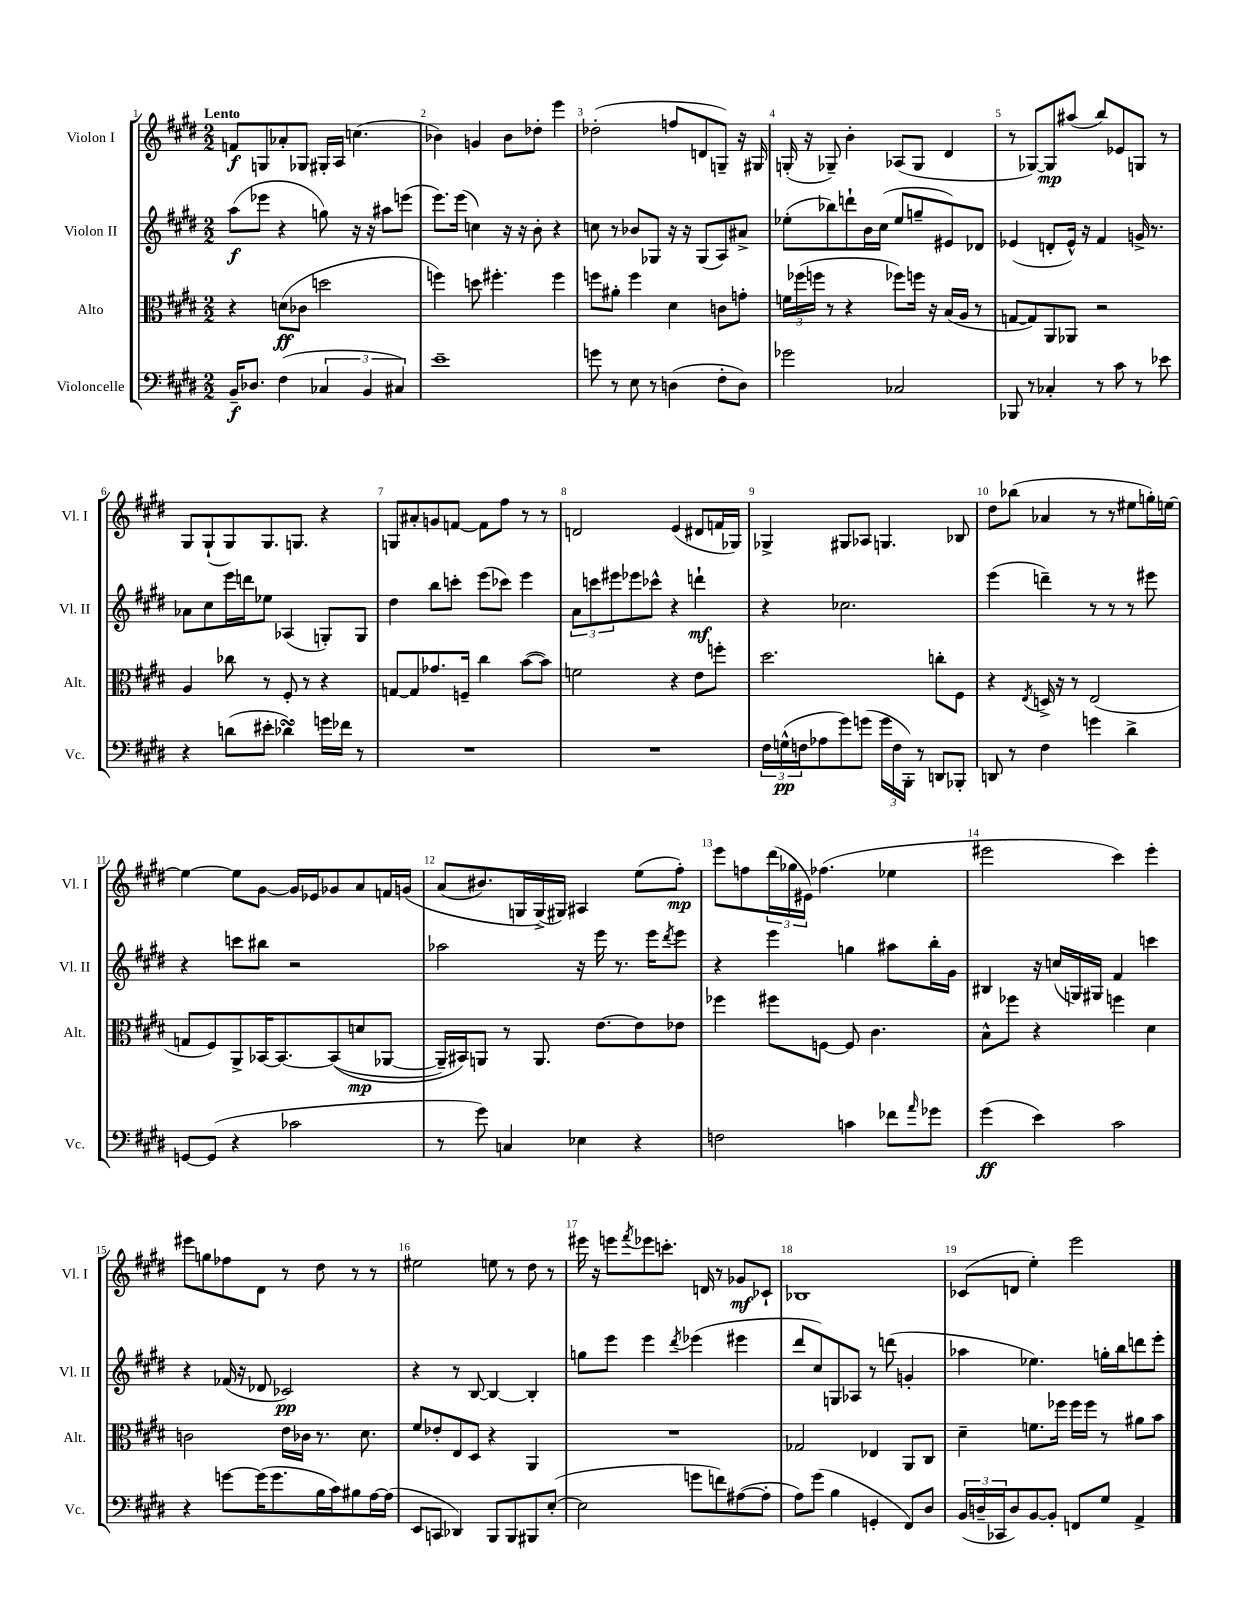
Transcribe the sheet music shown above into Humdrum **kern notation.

**kern	**dynam	**kern	**dynam	**kern	**dynam	**kern	**dynam
*part4	*part4	*part3	*part3	*part2	*part2	*part1	*part1
*staff4	*staff4	*staff3	*staff3	*staff2	*staff2	*staff1	*staff1
*I"Violoncelle	*	*I"Alto	*	*I"Violon II	*	*I"Violon I	*
*I'Vc.	*	*I'Alt.	*	*I'Vl. II	*	*I'Vl. I	*
*clefF4	*	*clefC3	*	*clefG2	*	*clefG2	*
*k[f#c#g#d#]	*	*k[f#c#g#d#]	*	*k[f#c#g#d#]	*	*k[f#c#g#d#]	*
*M2/2	*	*M2/2	*	*M2/2	*	*M2/2	*
=1	=1	=1	=1	=1	=1	=1	=1
!	!	!	!	!	!	!LO:TX:a:B:t=Lento	!
16BB~/KL	f	4r	.	(8aa\L	f	8fn/L	f
8.D-X/J	.	.	.	.	.	.	.
.	.	.	.	8eee-X\J	.	8Gn/	.
(4F#\	.	(8dn\L	ff	4r	.	8a-X'/	.
.	.	8c-X\J	.	.	.	8G-X/J	.
6C-X/	.	2ddn\	.	8ggn\)	.	16G#X'/LL	.
.	.	.	.	.	.	16A/JJ	.
.	.	.	.	16r	.	(4.ccn\	.
6BB/	.	.	.	.	.	.	.
.	.	.	.	16r	.	.	.
.	.	.	.	8aa#X\L	.	.	.
6C#X/)	.	.	.	.	.	.	.
.	.	.	.	(8eeen\J	.	.	.
=2	=2	=2	=2	=2	=2	=2	=2
1e~	.	4ffn\)	.	8.eee\L)	.	4b-X\)	.
.	.	.	.	(16eee\Jk	.	.	.
.	.	8ddn\	.	4ccn\)	.	4gn/	.
.	.	4.ff#X'\	.	.	.	.	.
.	.	.	.	16r	.	8b-\L	.
.	.	.	.	16r	.	.	.
.	.	.	.	8b'\	.	8dd-X'\J	.
.	.	4ff#\	.	4r	.	4eee\	.
=3	=3	=3	=3	=3	=3	=3	=3
8gn\	.	8ffn\L	.	8ccn\	.	(2dd-X'\	.
8r	.	8a#X'\J	.	8r	.	.	.
8E\	.	4ff\	.	8b-X/L	.	.	.
8r	.	.	.	8G-X/J	.	.	.
(4Dn\	.	4d#\	.	16r	.	8ffn/L	.
.	.	.	.	16r	.	.	.
.	.	.	.	(8G-/L	.	8dn/	.
8F#'\L	.	8cn\L	.	8A/)	.	8Gn~/J)	.
8D\J)	.	8gn'\J	.	8a#X^/J	.	16r	.
.	.	.	.	.	.	16G#X/	.
=4	=4	=4	=4	=4	=4	=4	=4
2g-X\	.	24fn\LL	.	(8ee-X'\L	.	(16Gn'/	.
.	.	(24ff-X\	.	.	.	.	.
.	.	.	.	.	.	16r	.
.	.	24ffn\JJ	.	.	.	.	.
.	.	8r	.	8bb-X\)	.	8G-X~/)	.
.	.	4r	.	8dddn`\	.	4b'\	.
.	.	.	.	16b\L	.	.	.
.	.	.	.	(16cc#\JJ	.	.	.
2C-X/	.	8ff-X\L)	.	8ee-/L	.	(8A-X/L	.
.	.	16ffn\Jk	.	8ggn~/	.	8G-/J	.
.	.	16r	.	.	.	.	.
.	.	(16B/LL	.	8e#X/)	.	4d#/	.
.	.	16A/JJ	.	.	.	.	.
.	.	8r	.	8d-X/J	.	.	.
=5	=5	=5	=5	=5	=5	=5	=5
8BBB-X/	.	[8Gn/L	.	(4e-X/	.	8r	.
8r	.	8G/])	.	.	.	[8G-X/L)	.
4C-X'/	.	8AA/	.	8dn'/L	.	8G-/]	mp
.	.	8AA-X/J	.	16e-^^/Jk)	.	(8aa#X/J	.
.	.	.	.	16r	.	.	.
8r	.	2r	.	4f#/	.	8bb/L)	.
8c#\	.	.	.	.	.	8e-X/	.
8r	.	.	.	16gn^/	.	8Gn/J	.
.	.	.	.	8.r	.	.	.
8e-X\	.	.	.	.	.	8r	.
!!LO:LB:g=z
=6	=6	=6	=6	=6	=6	=6	=6
4r	.	4A/	.	8a-X\L	.	8G#/L	.
.	.	.	.	8cc#\	.	(8G#`/	.
(8dn\L	.	8cc-X\	.	16eee\L	.	8G#/)	.
.	.	.	.	16dddn\J	.	.	.
8e#X'\J	.	8r	.	8ee-X\J	.	8.G#/	.
4d-XsSSs\)	.	8F#'/	.	(4A-X/	.	.	.
.	.	.	.	.	.	8.Gn/J	.
.	.	8r	.	.	.	.	.
16gn\LL	.	4r	.	8Gn'/L)	.	4r	.
16f-X\JJ	.	.	.	.	.	.	.
8r	.	.	.	8G/J	.	.	.
=7	=7	=7	=7	=7	=7	=7	=7
1r	.	[8Gn/L	.	4dd#\	.	8Gn/L	.
.	.	8G/]	.	.	.	8a#X'/	.
.	.	8.g-X/	.	8bb\L	.	8gn/	.
.	.	.	.	8cccn'\J	.	[8fn/J	.
.	.	16Fn~/Jk	.	.	.	.	.
.	.	4cc#\	.	(8eee\L	.	8f\L]	.
.	.	.	.	8ccc-X\J)	.	8ff#\J	.
.	.	([8b\L	.	4eee\	.	8r	.
.	.	8b\J])	.	.	.	8r	.
=8	=8	=8	=8	=8	=8	=8	=8
1r	.	2fn\	.	12a\L	.	2dn/	.
.	.	.	.	12cccn\	.	.	.
.	.	.	.	12eee#X\	.	.	.
.	.	.	.	8eee-X\	.	.	.
.	.	.	.	8ccc-X^^\J	.	.	.
.	.	4r	.	4r	.	(4e/	.
.	.	8e\L	.	4dddn`\	mf	8d#X/L	.
.	.	8ffn'\J	.	.	.	16fn/L	.
.	.	.	.	.	.	16G-X/JJ)	.
=9	=9	=9	=9	=9	=9	=9	=9
24F#\LL	.	2.dd#\	.	4r	.	4G-X^/	.
(24Gn^^\	pp	.	.	.	.	.	.
24Fn\J	.	.	.	.	.	.	.
8A-X\	.	.	.	.	.	.	.
8g#\)	.	.	.	2.cc-X\	.	8G#X/L	.
(8gn\J	.	.	.	.	.	8A-X/J	.
24g\LL	.	.	.	.	.	4.Gn/	.
24F\	.	.	.	.	.	.	.
24BBB'\JJ)	.	.	.	.	.	.	.
8r	.	.	.	.	.	.	.
8DDn/L	.	8ccn'\L	.	.	.	.	.
8BBB-X'/J	.	8F#\J	.	.	.	8B-X/	.
=10	=10	=10	=10	=10	=10	=10	=10
8DDn/	.	4r	.	(4eee\	.	8dd#\L	.
8r	.	.	.	.	.	(8bb-X\J	.
.	.	8qE/	.	.	.	.	.
4F#\	.	16Dn^/	.	4dddn~\)	.	4a-X/	.
.	.	16r	.	.	.	.	.
.	.	8r	.	.	.	.	.
4gn\	.	(2E/	.	8r	.	8r	.
.	.	.	.	8r	.	8r	.
4d#^\	.	.	.	8r	.	8ee#X\L	.
.	.	.	.	8eee#X\	.	16ggn'\L)	.
.	.	.	.	.	.	[16een\JJ	.
!!LO:LB:g=z
=11	=11	=11	=11	=11	=11	=11	=11
[8GGn/L	.	8Gn/L	.	4r	.	4ee\_	.
(8GG/J]	.	8F#/)	.	.	.	.	.
4r	.	8AA^/	.	8cccn\L	.	8ee\L]	.
.	.	[16BB-X/K	.	8bb#X\J	.	[8g#\J	.
.	.	8.BB-/_	.	.	.	.	.
2c-X\	.	.	.	2r	.	16g#/LL]	.
.	.	.	.	.	.	16e-X/J	.
.	.	((8BB-/]	.	.	.	8g-X/	.
.	.	8dn/	mp	.	.	8a/	.
.	.	[8AA-X/J	.	.	.	16fn/L	.
.	.	.	.	.	.	(16gn/JJ	.
=12	=12	=12	=12	=12	=12	=12	=12
8r	.	16AA-~/LL])	.	2aa-X\	.	(8a/L	.
.	.	16BB#X/J)	.	.	.	.	.
8g#\)	.	8AAn/J	.	.	.	8.b#X/)	.
4Cn/	.	8r	.	.	.	.	.
.	.	.	.	.	.	16Gn/L	.
.	.	8.AA/	.	.	.	(16G^/)	.
.	.	.	.	.	.	16G#X/JJ)	.
4E-X\	.	.	.	16r	.	4A#X/	.
.	.	[8.e\L	.	16eee\	.	.	.
.	.	.	.	8.r	.	.	.
4r	.	8e\]	.	.	.	(8ee\L	.
.	.	.	.	16eee\KL	.	.	.
.	.	.	.	8qddd#/	.	.	.
.	.	8e-X\J	.	8eee\J	.	8ff#'\J)	mp
=13	=13	=13	=13	=13	=13	=13	=13
2Fn\	.	4ff-X\	.	4r	.	8eee\L	.
.	.	.	.	.	.	8ffn\	.
.	.	8ff#X\L	.	4eee\	.	(24ddd#\L	.
.	.	.	.	.	.	24gg-X\	.
.	.	.	.	.	.	24e#X\JJ)	.
.	.	[8Fn\J	.	.	.	(4.ff-X\	.
4cn\	.	8F/]	.	4ggn\	.	.	.
.	.	4.c#\	.	.	.	.	.
8f-X\L	.	.	.	8aa#X\L	.	4ee-X\	.
16qqa/	.	.	.	.	.	.	.
8g-X\J	.	.	.	16bb'\L	.	.	.
.	.	.	.	16g#\JJ	.	.	.
=14	=14	=14	=14	=14	=14	=14	=14
(4g#\	ff	8B^^\L	.	4B#X/	.	2eee#X\	.
.	.	8ff-X\J	.	.	.	.	.
4e\)	.	4r	.	16r	.	.	.
.	.	.	.	(16ccn/LL	.	.	.
.	.	.	.	16Gn/)	.	.	.
.	.	.	.	16G#X/JJ	.	.	.
2c#\	.	4ffn\	.	4f#/	.	4ccc#\)	.
.	.	4d#\	.	4cccn\	.	4eee#'\	.
!!LO:LB:g=z
=15	=15	=15	=15	=15	=15	=15	=15
4r	.	2cn\	.	4r	.	8eee#X\L	.
.	.	.	.	.	.	8ggn\	.
[8gn\L	.	.	.	(16f-X/	.	8ff-X\	.
.	.	.	.	16r	.	.	.
(16g\K]	.	.	.	8d-X/	.	8d#\J	.
8.g\	.	.	.	.	.	.	.
.	.	16e\LL	.	2c-X/)	pp	8r	.
.	.	16c-X\JJ	.	.	.	.	.
16B\L	.	8.r	.	.	.	8dd#\	.
16c#\J)	.	.	.	.	.	.	.
8B#X\	.	.	.	.	.	8r	.
.	.	8.d#\	.	.	.	.	.
[16A\L	.	.	.	.	.	8r	.
(16A\JJ]	.	.	.	.	.	.	.
=16	=16	=16	=16	=16	=16	=16	=16
8EE/L	.	8f#/L	.	4r	.	2ee#X\	.
8CCn/J	.	8e-X'/	.	.	.	.	.
4DD-X/)	.	8E/	.	8r	.	.	.
.	.	8D#/J	.	[8B/	.	.	.
8BBB/L	.	4r	.	4B/_	.	8een\	.
8BBB/	.	.	.	.	.	8r	.
8BBB#X/	.	4AA/	.	4B'/]	.	8dd#\	.
([8E'/J	.	.	.	.	.	8r	.
=17	=17	=17	=17	=17	=17	=17	=17
2E\]	.	1r	.	8ggn\L	.	16eee#X\	.
.	.	.	.	.	.	16r	.
.	.	.	.	8eee\J	.	8eeen\L	.
.	.	.	.	.	.	8qfff#/	.
.	.	.	.	4eee\	.	8eee-X\	.
.	.	.	.	.	.	8.cccn'\J	.
.	.	.	.	8qddd#/	.	.	.
8gn\L	.	.	.	(4eee-X\	.	.	.
.	.	.	.	.	.	16dn/	.
8fn\)	.	.	.	.	.	8r	.
([8A#X\	.	.	.	4eee#X\	.	8g-X/L	mf
8A#'\J]	.	.	.	.	.	8c-X`/J	.
=18	=18	=18	=18	=18	=18	=18	=18
8A\L)	.	2G-X/	.	8ddd#/L	.	1B-X	.
(8g#\J	.	.	.	8cc#/)	.	.	.
4B\	.	.	.	8Gn/	.	.	.
.	.	.	.	8A-X/J	.	.	.
4GGn'/	.	4E-X/	.	8r	.	.	.
.	.	.	.	(8dddn\	.	.	.
8FF#/L)	.	8AA/L	.	4gn'/	.	.	.
8D#/J	.	8C#/J	.	.	.	.	.
=19	=19	=19	=19	=19	=19	=19	=19
(24BB/LL	.	4d#~\	.	4aa-X\	.	(8c-X/L	.
24Dn~/	.	.	.	.	.	.	.
24CC-X/J	.	.	.	.	.	.	.
8D/)	.	.	.	.	.	8dn/J	.
[8BB/	.	8.fn\L	.	4.ee-X\)	.	4ee'\)	.
8BB'/J]	.	.	.	.	.	.	.
.	.	16ff-X\Jk	.	.	.	.	.
8FFn/L	.	16ff-\LL	.	.	.	2eee\	.
.	.	16ff-\JJ	.	.	.	.	.
8G#/J	.	8r	.	16ggn'\LL	.	.	.
.	.	.	.	16bb\J	.	.	.
4AA^/	.	8a#X\L	.	8dddn\	.	.	.
.	.	8b\J	.	8eee'\J	.	.	.
==	==	==	==	==	==	==	==
*-	*-	*-	*-	*-	*-	*-	*-
